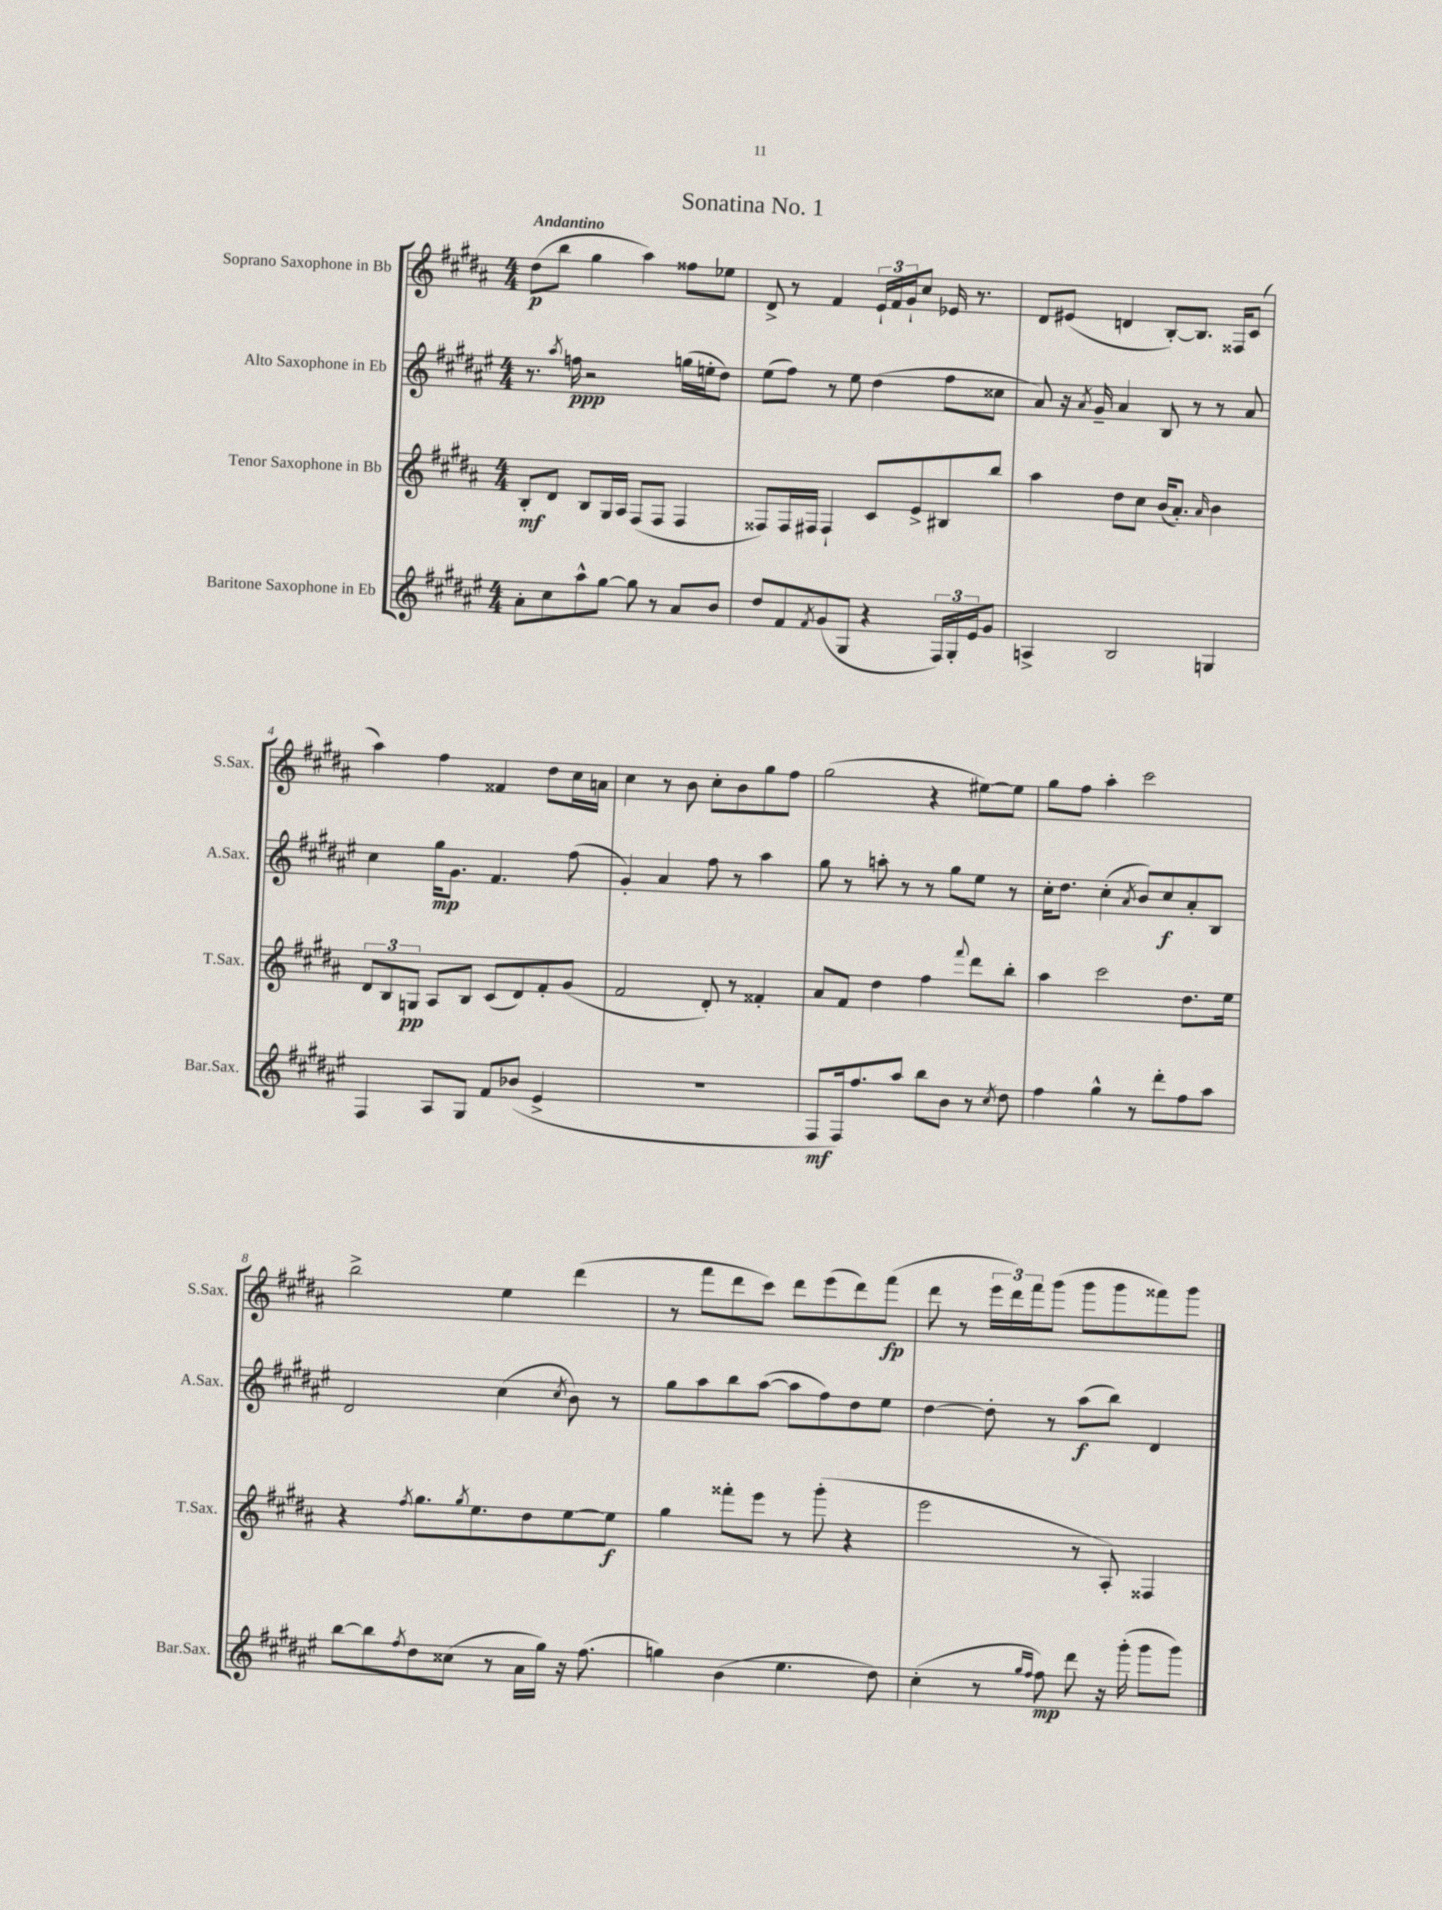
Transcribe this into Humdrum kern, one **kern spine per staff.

**kern	**dynam	**kern	**dynam	**kern	**dynam	**kern	**dynam
*part4	*part4	*part3	*part3	*part2	*part2	*part1	*part1
*staff4	*staff4	*staff3	*staff3	*staff2	*staff2	*staff1	*staff1
*I"Baritone Saxophone in Eb	*	*I"Tenor Saxophone in Bb	*	*I"Alto Saxophone in Eb	*	*I"Soprano Saxophone in Bb	*
*I'Bar.Sax.	*	*I'T.Sax.	*	*I'A.Sax.	*	*I'S.Sax.	*
*clefG2	*	*clefG2	*	*clefG2	*	*clefG2	*
*k[f#c#g#d#a#e#]	*	*k[f#c#g#d#a#]	*	*k[f#c#g#d#a#e#]	*	*k[f#c#g#d#a#]	*
*M4/4	*	*M4/4	*	*M4/4	*	*M4/4	*
=1	=1	=1	=1	=1	=1	=1	=1
!	!	!	!	!	!	!LO:TX:a:B:t=Andantino	!
8a#'\L	.	8B'/L	mf	8.r	.	(8dd#\L	p
8cc#\	.	8d#/J	.	.	.	8bb\J	.
.	.	.	.	8qaa#/	.	.	.
.	.	.	.	16ffn\	ppp	.	.
8aa#^^\	.	8B/L	.	2r	.	4gg#\	.
[8gg#\J	.	16G#/L	.	.	.	.	.
.	.	16A#/JJ	.	.	.	.	.
8gg#\]	.	(8F#/L	.	.	.	4aa#\)	.
8r	.	8F#/J	.	.	.	.	.
8a#/L	.	4F#/	.	(16ggn\LL	.	8ff##X\L	.
.	.	.	.	16een'\J	.	.	.
8b/J	.	.	.	8dd#\J)	.	8ee-X\J	.
=2	=2	=2	=2	=2	=2	=2	=2
8dd#/L	.	8F##X/L)	.	(8ee#\L	.	8d#^/	.
8f#/	.	16F##/L	.	8ff#\J)	.	8r	.
.	.	16F#X/JJ	.	.	.	.	.
8qf#/	.	.	.	.	.	.	.
(8g#/	.	4F#`/	.	8r	.	4f#/	.
8G#/J	.	.	.	8ee#\	.	.	.
4r	.	8c#/L	.	(4dd#\	.	24e`/LL	.
.	.	.	.	.	.	24f#/	.
.	.	.	.	.	.	24g#`/J	.
.	.	8e^/	.	.	.	8cc#/J	.
24F#/LL)	.	8B#X/	.	8ff#\L	.	16e-X/	.
24G#'/	.	.	.	.	.	.	.
.	.	.	.	.	.	8.r	.
24e#/J	.	.	.	.	.	.	.
8g#/J	.	8bb/J	.	8cc##X\J	.	.	.
=3	=3	=3	=3	=3	=3	=3	=3
4An^/	.	4aa#\	.	8a#/)	.	8d#/L	.
.	.	.	.	16r	.	(8e#X/J	.
.	.	.	.	8qa#/	.	.	.
.	.	.	.	16g#~/	.	.	.
2B/	.	8dd#\L	.	4a#/	.	4dn/	.
.	.	8cc#\J	.	.	.	.	.
.	.	(16b/KL	.	8B/	.	[8B'/L)	.
.	.	8.a#'/J)	.	.	.	.	.
.	.	.	.	8r	.	8.B/J]	.
.	.	16qqa#/	.	.	.	.	.
4Gn/	.	4b\	.	8r	.	.	.
.	.	.	.	.	.	16F##X/KL	.
.	.	.	.	8a#/	.	(8c#/J	.
!!LO:LB:g=z
=4	=4	=4	=4	=4	=4	=4	=4
4F#/	.	12d#/L	.	4cc#\	.	4aa#\)	.
.	.	12B/	.	.	.	.	.
.	.	12Gn/J	pp	.	.	.	.
8A#/L	.	8A#/L	.	16gg#\KL	mp	4ff#\	.
.	.	.	.	8.g#\J	.	.	.
8G#/J	.	8B/J	.	.	.	.	.
8f#/L	.	(8c#/L	.	4.f#/	.	4f##X/	.
(8b-X/J	.	8d#/)	.	.	.	.	.
4e#^/	.	8f#'/	.	.	.	8dd#\L	.
.	.	(8g#/J	.	(8ff#\	.	16cc#\L	.
.	.	.	.	.	.	16an\JJ	.
=5	=5	=5	=5	=5	=5	=5	=5
1r	.	2f#/	.	4g#'/)	.	4cc#\	.
.	.	.	.	4a#/	.	8r	.
.	.	.	.	.	.	8b\	.
.	.	8d#'/)	.	8ff#\	.	8cc#'\L	.
.	.	8r	.	8r	.	8b\	.
.	.	4f##X'/	.	4aa#\	.	8gg#\	.
.	.	.	.	.	.	8ff#\J	.
=6	=6	=6	=6	=6	=6	=6	=6
8F#/L	mf	8a#/L	.	8gg#\	.	(2gg#\	.
16F#/k)	.	8f#/J	.	8r	.	.	.
8.ff#/	.	.	.	.	.	.	.
.	.	4dd#\	.	8aan'\	.	.	.
8aa#/J	.	.	.	8r	.	.	.
8bb\L	.	4ff#\	.	8r	.	4r	.
8b\J	.	.	.	8gg#\L	.	.	.
.	.	8qqfff#/	.	.	.	.	.
8r	.	8ddd#\L	.	8ee#\J	.	[8ee#X\L)	.
8qcc#/	.	.	.	.	.	.	.
8dd#\	.	8bb'\J	.	8r	.	8ee#\J]	.
=7	=7	=7	=7	=7	=7	=7	=7
4ff#\	.	4aa#\	.	16cc#'\KL	.	8gg#\L	.
.	.	.	.	8.dd#\J	.	.	.
.	.	.	.	.	.	8ff#\J	.
4gg#^^\	.	2ccc#\	.	(4cc#'\	.	4aa#'\	.
.	.	.	.	8qa#/	.	.	.
8r	.	.	.	8b/L)	.	2ccc#\	.
8ddd#'\L	.	.	.	8cc#/	f	.	.
8ff#\	.	8.dd#\L	.	8a#'/	.	.	.
8aa#\J	.	.	.	8B/J	.	.	.
.	.	16ee\Jk	.	.	.	.	.
!!LO:LB:g=z
=8	=8	=8	=8	=8	=8	=8	=8
[8bb\L	.	4r	.	2d#/	.	2bb^\	.
8bb\]	.	.	.	.	.	.	.
8qff#/	.	8qff#/	.	.	.	.	.
8dd#\	.	8.gg#\L	.	.	.	.	.
(8cc##X\J	.	.	.	.	.	.	.
.	.	8qgg#/	.	.	.	.	.
.	.	8.ee\	.	.	.	.	.
8r	.	.	.	(4cc#\	.	4ee\	.
16a#\LL	.	8dd#\	.	.	.	.	.
16gg#\JJ)	.	.	.	.	.	.	.
.	.	.	.	8qcc#/	.	.	.
16r	.	[8ee\	.	8b\)	.	(4ddd#\	.
(8.ff#\	.	.	.	.	.	.	.
.	.	8ee\J]	f	8r	.	.	.
=9	=9	=9	=9	=9	=9	=9	=9
4ggn\)	.	4gg#\	.	8gg#\L	.	8r	.
.	.	.	.	8aa#\	.	8fff#\L	.
(4b\	.	8fff##X'\L	.	8bb\	.	8ddd#\	.
.	.	8eee\J	.	([8aa#\J	.	8ccc#\J)	.
4.ee#\	.	8r	.	8aa#\L]	.	8ddd#\L	.
.	.	(8ggg#'\	.	8ff#\)	.	(8eee\	.
.	.	4r	.	8dd#\	.	8ddd#\)	.
8dd#\)	.	.	.	8ee#\J	.	(8fff#\J	fp
=10	=10	=10	=10	=10	=10	=10	=10
(4cc#'\	.	2eee\	.	[4dd#\	.	8ddd#\	.
.	.	.	.	.	.	8r	.
8r	.	.	.	8dd#'\]	.	24eee\LL	.
.	.	.	.	.	.	24ddd#\)	.
.	.	.	.	.	.	24fff#\J	.
16qqgg#/LL	.	.	.	.	.	.	.
16qqff#/JJ	.	.	.	.	.	.	.
8ff#\)	mp	.	.	8r	.	(8ggg#\J	.
8ddd#\	.	8r	.	(8aa#\L	f	8ggg#\L	.
16r	.	8A#'/)	.	8bb\J)	.	8ggg#\	.
(16ggg#'\	.	.	.	.	.	.	.
8ggg#\L	.	4F##X/	.	4d#/	.	8fff##X\)	.
8ggg#\J)	.	.	.	.	.	8ggg#\J	.
==	==	==	==	==	==	==	==
*-	*-	*-	*-	*-	*-	*-	*-
